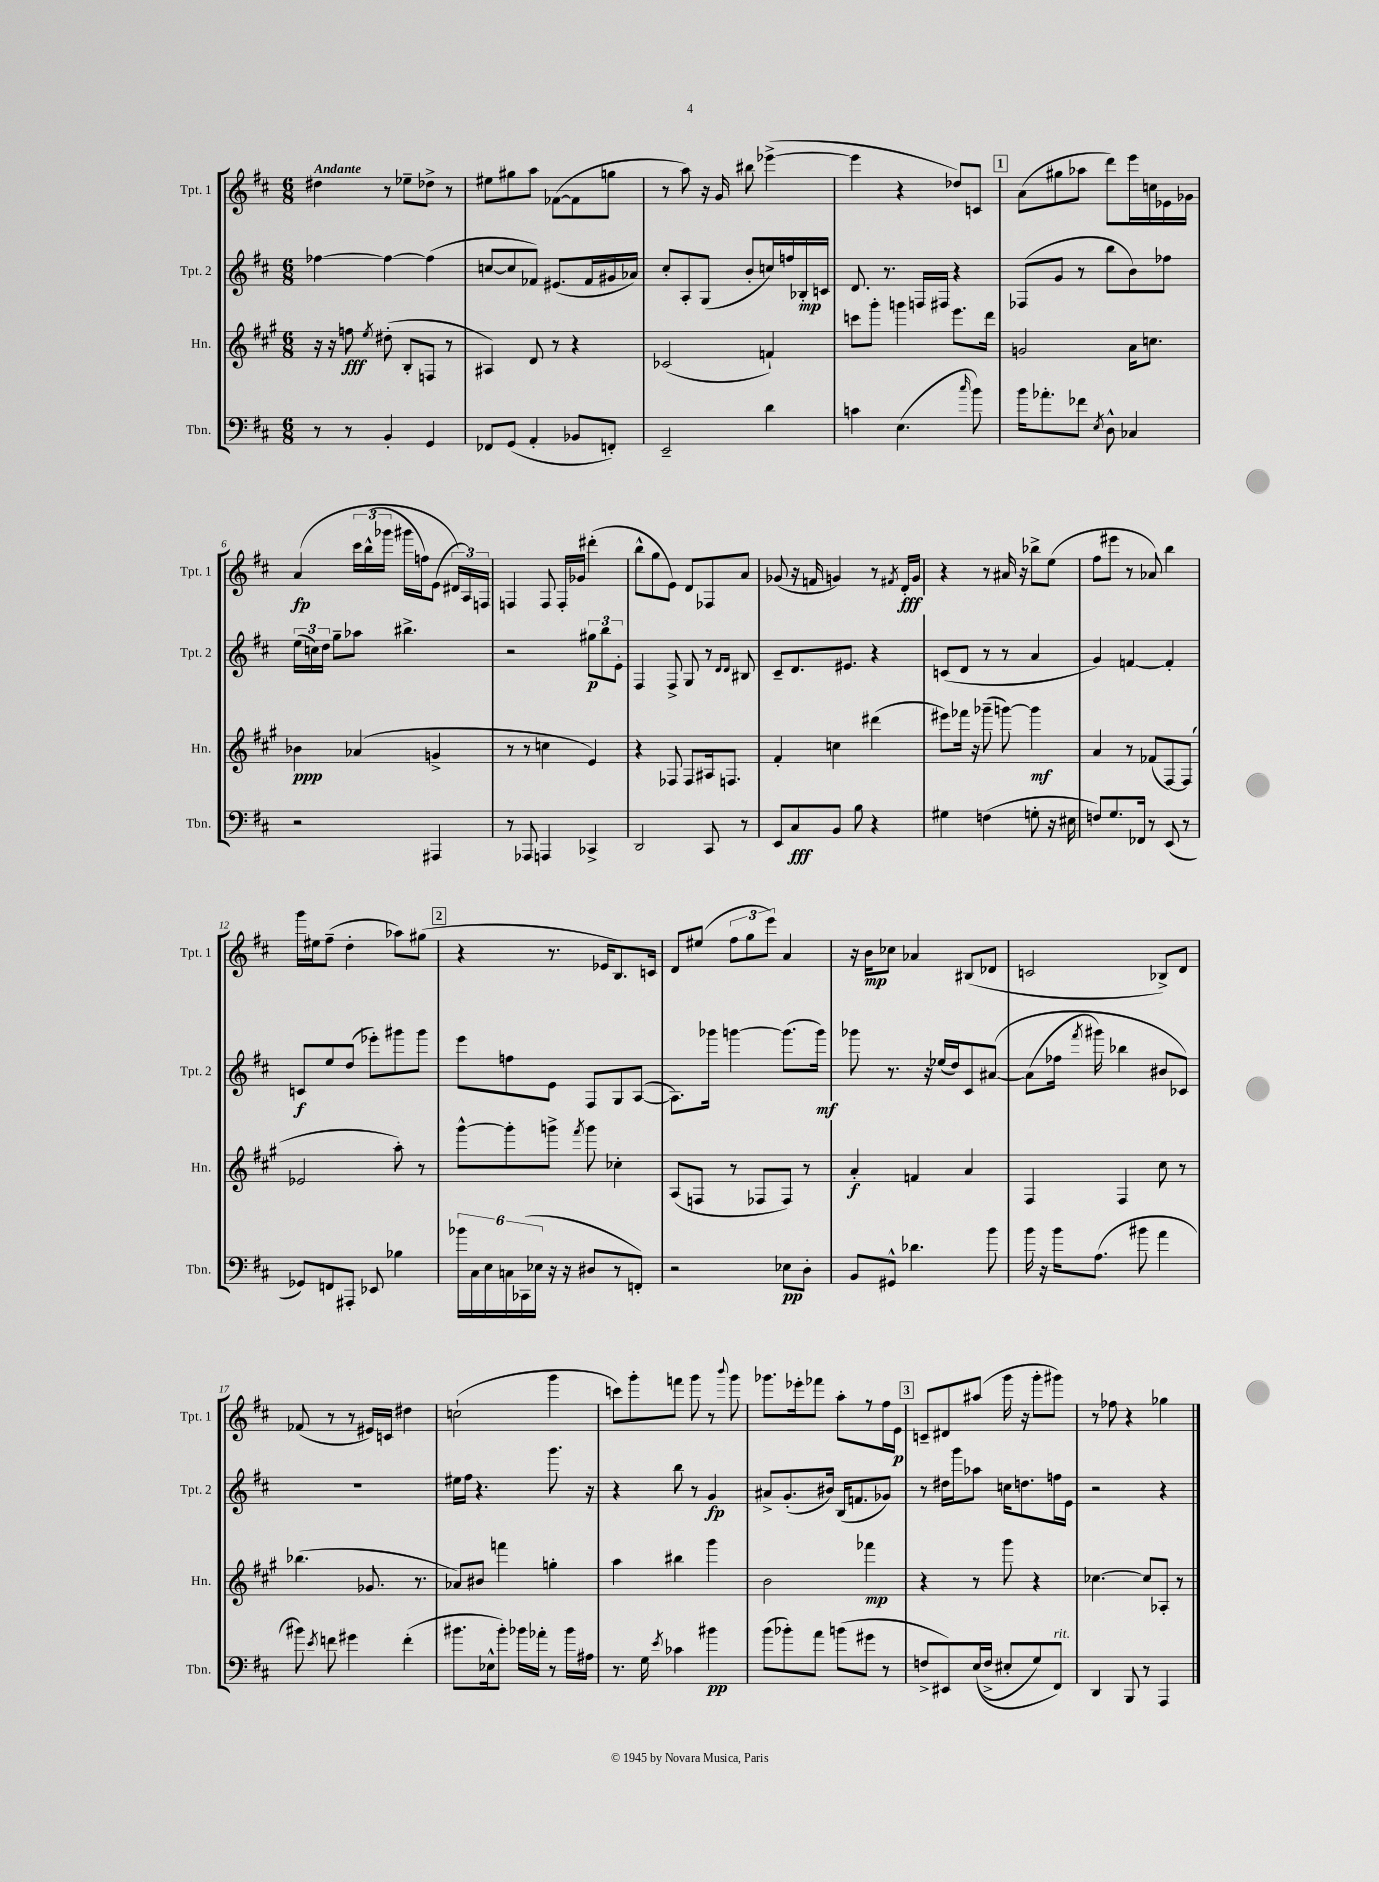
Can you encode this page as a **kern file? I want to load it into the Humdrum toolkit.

**kern	**kern	**kern	**kern
*staff4	*staff3	*staff2	*staff1
*clefF4	*clefG2	*clefG2	*clefG2
*k[f#c#]	*k[f#c#g#]	*k[f#c#]	*k[f#c#]
*M6/8	*M6/8	*M6/8	*M6/8
8r	16r	[4ff-\	4dd#\
.	16r	.	.
8r	8ff\	.	.
.	8qee/	.	.
4BB'/	(8dd#'\	4ff-\_	8r
.	8B'/L	.	8ee-~\L
4GG/	8F/J	(4ff-\]	8dd-^\J
.	8r	.	8r
=	=	=	=
8FF-/L	4A#/)	[8cc/L	8ee#\L
(8GG/J	.	8cc/]	8gg#\
4AA'/	8d/	8f-/J)	8aa\J
.	8r	(8.e#/L	([8f-\L
8BB-/L	4r	.	8f-\]
.	.	16f-/L	.
8FF'/J)	.	16g#/	8gg\J
.	.	16a-/JJ)	.
=	=	=	=
2EE~/	(2c-/	8cc#'/L	8r
.	.	8A'/	8aa\)
.	.	(8G/J	16r
.	.	.	16g/
.	.	8b'/L	8bb#\
4d\	4f`/)	16cc/L)	([4eee-^\
.	.	16ff/	.
.	.	16B-'/	.
.	.	16c/JJ	.
=	=	=	=
4c\	8ccc\L	8.d/	4eee-\]
.	8ggg#'\J	.	.
.	.	8.r	.
(4.E\	4ggg\	.	4r
.	.	16F/LL	.
.	.	16F#/JJ	.
.	8.eee\L	4r	8dd-/L)
16qqcc#/	.	.	.
8b\)	.	.	8c/J
.	16ddd\Jk	.	.
=	=	=	=
16b\LK	2g/	(8F-/L	(8a\L
8.a-'\	.	.	.
.	.	8g/J	8gg#\
8f-\J	.	8r	8aa-\J
8qE/	.	.	.
8D^^\	.	8bb\L	8ddd\L)
4C-/	16a\LK	8b\)	16eee\L
.	8.cc\J	.	16cc\
.	.	8ff-\J	16e-\
.	.	.	16g-\JJ
=	=	=	=
2r	4b-\	(24ee\LL	&(4a/
.	.	24cc\)	.
.	.	24dd\JJ	.
.	.	8gg~\L	.
.	(4a-/	8aa-\J	24ccc#\LL
.	.	.	(24bb^^\
.	.	.	24ggg-\JJ
.	.	4.bb#^\	16ggg#\LL
.	.	.	16ff\J)
4AAA#/	4g^/	.	(8e\J
.	.	.	24d#/LL&)
.	.	.	24A/)
.	.	.	24F/JJ
=	=	=	=
8r	8r	2r	4F/
8AAA-/	8r	.	.
4AAA/	4cc\	.	8F/
.	.	.	16F'/LL
.	.	.	16g-/JJ
4CC-^/	4e/)	12gg#\L	(4ddd#'\
.	.	12bb\	.
.	.	12e'\J	.
=	=	=	=
2DD/	4r	4F#/	8bb^^\L
.	.	.	8gg\
.	8F-/	8F#^/	8e\J)
.	8F-/L	8G/	8d/L
8CC#/	16A#/k	8r	8F-/
.	8.F/J	.	.
.	.	16qqd/LL	.
.	.	16qqd/JJ	.
8r	.	8B#/	8a/J
=	=	=	=
8EE/L	4f#'/	8c#~/L	(8g-/
8C#/	.	8.d/	16r
.	.	.	16f/
8BB/J	4cc\	.	4g/)
.	.	8.e#/J	.
8B\	.	.	.
4r	(4ddd#\	4r	8r
.	.	.	8qf#/
.	.	.	16d'/LL
.	.	.	16g/JJ
=	=	=	=
4G#\	8eee#\L)	(8c/L	4r
.	16fff-\Jk	8d/J	.
.	16r	.	.
(4F\	(8ggg-~\	8r	8r
.	[8ggg\)	8r	16a#/
.	.	.	16r
8G'\	4ggg\]	4a/	8bb-^\L
16r	.	.	(8ee\J
16E#\	.	.	.
=	=	=	=
8F/L)	4a/	4g/)	8ff#\L
8.G/	.	.	8eee#\J
.	8r	[4f/	8r
16FF-/Jk	.	.	.
8r	(8f-/L	.	8a-/)
(8EE/	[8F#/)	4f'/]	4bb\
8r	(8F#/]J	.	.
=	=	=	=
8GG-/L)	2e-/	8c/L	16ggg\LL
.	.	.	16ee#\J
8FF/	.	8ee/	(8ff#~\J
8AAA#'/J	.	(8dd/J	4dd'\
8EE-/	.	8eee-'\L)	.
4B-\	8aa'\)	8ggg#\	8aa-\L)
.	8r	8ggg#\J	(8gg#\J
=	=	=	=
24b-\LL	[8ggg#^^\L	8eee\L	4r
24C#\	.	.	.
24E\	.	.	.
24C\	8ggg#'\]	8ff\	.
(24CC-\	.	.	.
24E-\JJ	.	.	.
16r	8ggg^\J	8e\J	8.r
16r	.	.	.
.	8qfff#/	.	.
8D#/L	8ggg\	8F#/L	.
.	.	.	16e-/LK
8r	4cc-'\	8G/	8.B/)
8FF'/J)	.	([8A/J	.
.	.	.	16c/Jk
=	=	=	=
2r	(8A/L	8.A\]L)	8d/L
.	8F/J	.	(8ee#/J
.	.	16ggg-\Jk	.
.	8r	[4ggg\	12ff#\L
.	.	.	12gg\
.	8F-/L	.	.
.	.	.	12eee\J)
8E-\L	8F-/J)	(8.ggg\]L	4a/
8D'\J	8r	.	.
.	.	16ggg\Jk)	.
=	=	=	=
8BB/L	4a'/	8ggg-\	16r
.	.	.	16b\LK
8GG#^^/J	.	8.r	8cc-\J
4.d-\	4f/	.	4a-/
.	.	16r	.
.	.	(16ee-/LL	.
.	.	16dd/J)	.
.	4a/	8c#/	(8B#/L
8b\	.	&([8a#/J	8d-/J
=	=	=	=
16b\	4F#/	(8a#\]L	2c/
16r	.	.	.
16b\LK	.	16ff-\Jk	.
.	.	8qfff#/	.
(8.A\J	.	16ggg#\)	.
.	4F#/	4bb-\	.
8b#\	.	.	.
4a\	8cc#\	8b#/L	8B-^/L)
.	8r	8c-/J&)	8d/J
=	=	=	=
8b#\)	(4.bb-\	2.r	(8f-/
8qe/	.	.	.
8f\	.	.	8r
4g#\	.	.	8r
.	8.g-/	.	16e#/LL)
.	.	.	16c/JJ
(4f'\	.	.	4dd#\
.	8.r	.	.
=	=	=	=
8.b#\L	8a-/L)	16ee#\LL	(2cc`\
.	.	16ff#\JJ	.
.	8b#/J	4.r	.
16E-^^\k	.	.	.
8b#'\J)	4fff\	.	.
16b-\LL	.	.	.
16a-'\JJ	.	.	.
8r	4gg'\	8.ggg\	4ggg\
16b-\LL	.	.	.
16A#\JJ	.	16r	.
=	=	=	=
8.r	4aa\	4r	8ccc\L)
.	.	.	8ggg'\
16G\	.	.	.
8qe/	.	.	.
4c-\	4bb#\	8bb\	8fff\J
.	.	8r	8ggg\
4b#\	4ggg#\	4g/	8r
.	.	.	8qqbbb/
.	.	.	8ggg\
=	=	=	=
(8b\L	2b\	8a#^/L	8.ggg-\L
8b-'\)	.	(8.g'/	.
.	.	.	16eee-'\k
8a\J	.	.	8fff-\J
.	.	16b#/Jk)	.
(8b\L	.	(16B/LK	8aa'\L
.	.	8.f/	.
8g#\J	4fff-\	.	8r
8r	.	8g-/J)	16ff#\L
.	.	.	16e\JJ
=	=	=	=
8F^/L	4r	8r	8c~/L
8EE#/)	.	16dd#\LL	8d#/
.	.	16ggg\J	.
&((16E/L	8r	8aa-\J	(8aa#/J
16F^/JJ	.	.	.
8E#'/L	8ggg#\	16cc\LK	16ggg\
.	.	8.dd\	16r
8G/)	4r	.	8ggg'\L
8FF#/J&)	.	16ff\L	8ggg#\J)
.	.	16e\JJ	.
=	=	=	=
4DD/	[4.cc-\	2r	8r
.	.	.	8ff-\
8BBB/	.	.	4r
8r	8cc-/]L	.	.
4AAA/	8A-'/J	4r	4gg-\
.	8r	.	.
==	==	==	==
*-	*-	*-	*-
